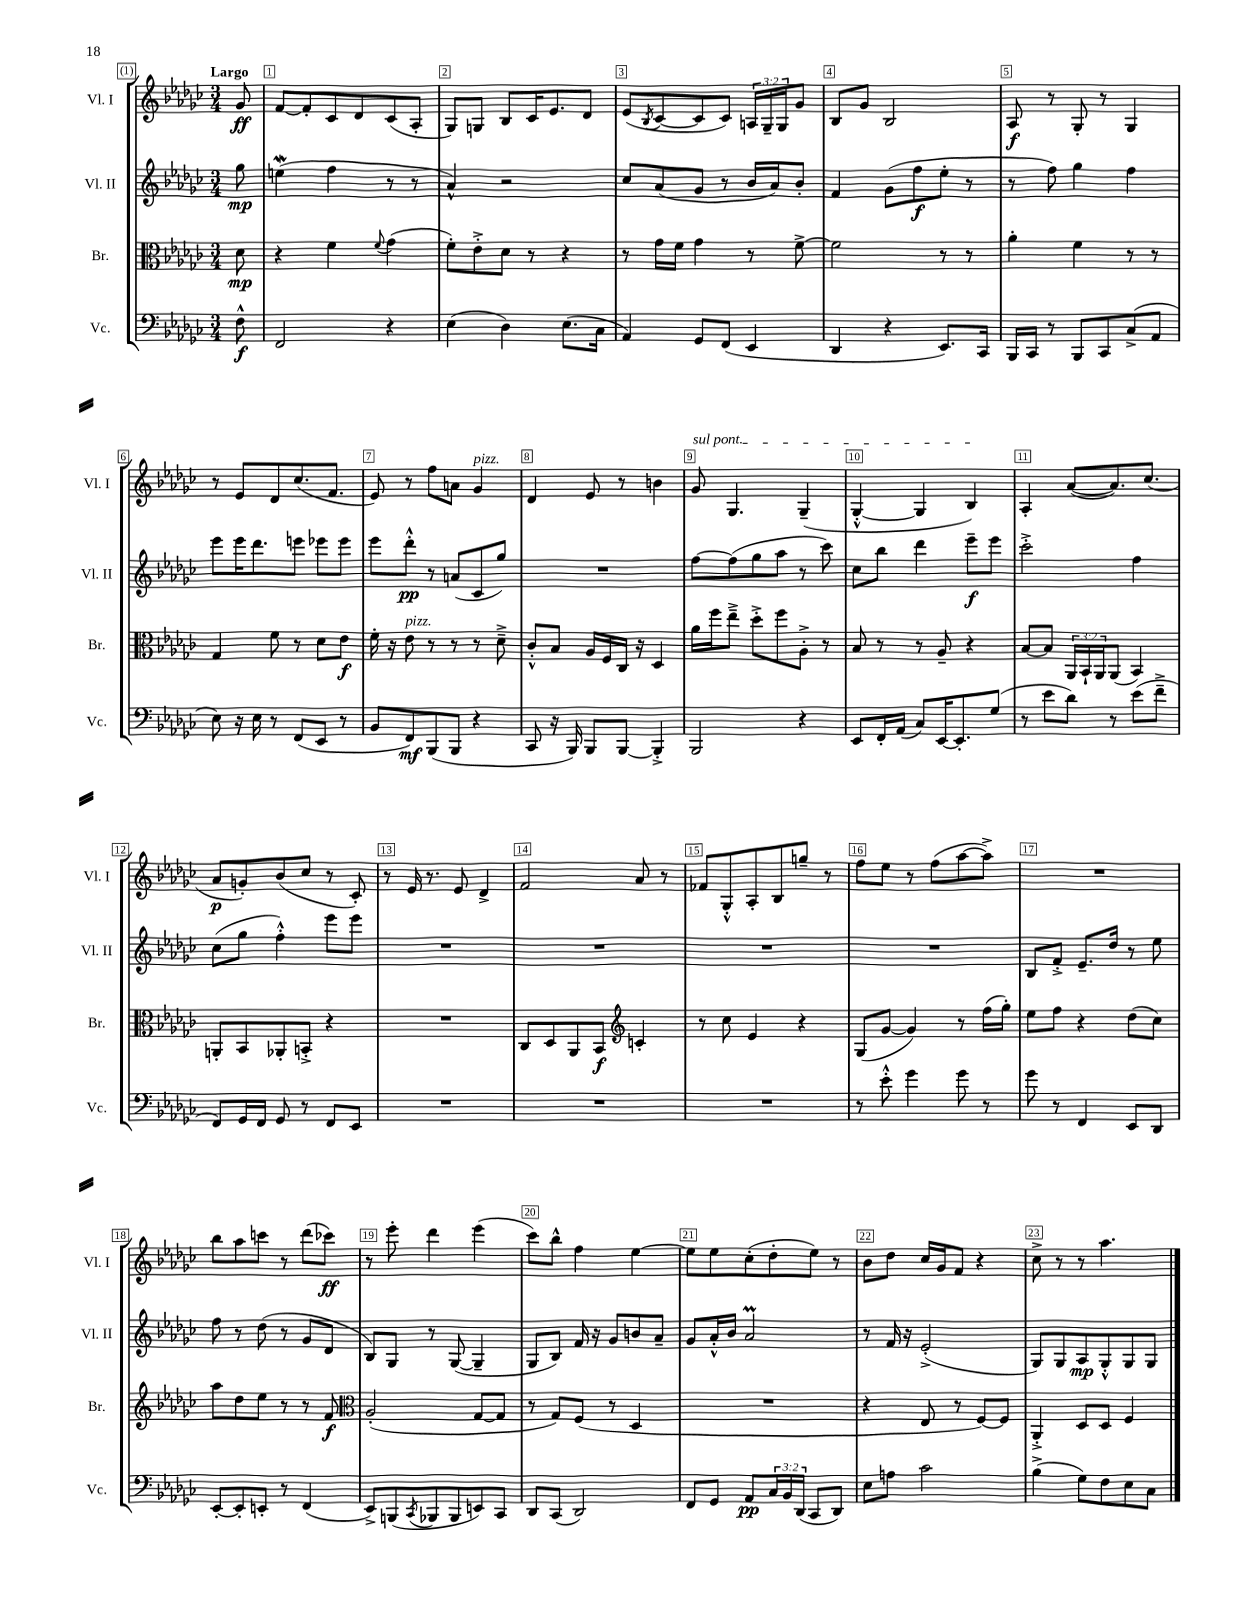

**kern	**kern	**kern	**kern
*staff4	*staff3	*staff2	*staff1
*clefF4	*clefC3	*clefG2	*clefG2
*k[b-e-a-d-g-c-]	*k[b-e-a-d-g-c-]	*k[b-e-a-d-g-c-]	*k[b-e-a-d-g-c-]
*M3/4	*M3/4	*M3/4	*M3/4
8F^^	8d-	8gg-	8g-
=	=	=	=
2FF	4r	(4ee	[8f
.	.	.	8f']
.	4f	4ff	8c-
.	.	.	8d-
.	8qqf	.	.
4r	(4g-	8r	(8c-
.	.	8r	8A-'
=	=	=	=
(4E-	8f')	4a-^^)	8G-)
.	8e-'^	.	8G
4D-)	8d-	2r	8B-
.	8r	.	16c-
.	.	.	8.e-
(8.E-	4r	.	.
.	.	.	8d-
16C-	.	.	.
=	=	=	=
4AA-)	8r	8cc-	(8e-
.	.	.	8qB-
.	16g-	(8a-	[8c-
.	16f	.	.
8GG-	4g-	8g-	8c-]
(8FF	.	8r	8c-)
4EE-	8r	16b-	24A
.	.	.	24G-~
.	.	16a-)	.
.	.	.	24G-
.	[8f^	8b-'	8g-
=	=	=	=
4DD-	2f]	4f	8B-
.	.	.	8g-
4r	.	(8g-	2B-
.	.	8ff	.
8.EE-)	8r	8ee-'	.
.	8r	8r	.
16CC-	.	.	.
=	=	=	=
16BBB-	4a-'	8r	8A-
16CC-	.	.	.
8r	.	8ff)	8r
8BBB-	4f	4gg-	8G-'
8CC-	.	.	8r
(8C-^	8r	4ff	4G-
8AA-	8r	.	.
=	=	=	=
8E-)	4G-	8eee-	8r
16r	.	16eee-	8e-
16E-	.	8.ddd-	.
8r	8f	.	8d-
(8FF	8r	8eee	(8.cc-
8EE-	8d-	8eee-	.
.	.	.	8.f
8r	8e-	8eee-	.
=	=	=	=
8BB-	16f'	8eee-	8e-)
.	16r	.	.
8FF)	8e-	8ddd-'^^	8r
(8BBB-	8r	8r	8ff
8BBB-	8r	(8a	8a
4r	8r	8c-	4g-
.	8d-~^	8gg-)	.
=	=	=	=
8CC-	8c-'^^	2.r	4d-
16r	8B-	.	.
16BBB-)	.	.	.
8BBB-	16A-	.	8e-
.	16F	.	.
[8BBB-	16C-	.	8r
.	16r	.	.
4BBB-'^]	4D-	.	4b
=	=	=	=
2BBB-	16a-	[8ff	8g-
.	16ff	.	.
.	8ee-~^	(8ff]	4.G-
.	8dd-'^	8gg-	.
.	8ff	8aa-	.
4r	8A-'^	8r	(4G-~
.	8r	8ccc-)	.
=	=	=	=
8EE-	8B-	8cc-	[4G-'^^
16FF'	8r	8bb-	.
(16AA-	.	.	.
8C-)	8r	4ddd-	4G-]
[16EE-	8A-~	.	.
8.EE-']	.	.	.
.	4r	8eee-~	4B-)
(8G-	.	8eee-	.
=	=	=	=
8r	[8B-	2ccc-'^	4A-'
8e-	8B-]	.	.
8d-)	24AA-	.	([8a-
.	24BB-`	.	.
.	24AA-	.	.
8r	(8AA-	.	8.a-])
(8e-	4BB-)	4ff	.
.	.	.	(8.cc-
8f~^	.	.	.
=	=	=	=
8FF)	8AA'	(8cc-	8a-
16GG-	8BB-	8gg-	8g')
16FF	.	.	.
8GG-	8AA-'	4ff'^^)	(8b-
8r	8BB'^	.	8cc-
8FF	4r	8eee-	8r
8EE-	.	8eee-	8c-')
=	=	=	=
2.r	2.r	2.r	8r
.	.	.	16e-
.	.	.	8.r
.	.	.	8e-
.	.	.	4d-^
=	=	=	=
2.r	8C-	2.r	2f
.	8D-	.	.
.	8AA-	.	.
.	8BB-	.	.
*	*clefG2	*	*
.	4c'	.	8a-
.	.	.	8r
=	=	=	=
2.r	8r	2.r	8f-
.	8cc-	.	8G-'^^
.	4e-	.	8A-'
.	.	.	8B-
.	4r	.	8gg~
.	.	.	8r
=	=	=	=
8r	(8G-	2.r	8ff
8e-'^^	[8g-	.	8ee-
4g-	4g-])	.	8r
.	.	.	(8ff
8g-	8r	.	[8aa-
8r	(16ff	.	8aa-^])
.	16gg-')	.	.
=	=	=	=
8g-	8ee-	8B-	2.r
8r	8ff	8f'^	.
4FF	4r	8.e-~	.
.	.	16dd-	.
8EE-	(8dd-	8r	.
8DD-	8cc-)	8ee-	.
=	=	=	=
[8EE-'	8aa-	8ff	8bb-
8EE-']	8dd-	8r	8aa-
8EE'	8ee-	(8dd-	8ccc
8r	8r	8r	8r
(4FF	8r	8g-	(8ddd-
.	8f	8d-	8ccc-)
=	=	=	=
*	*clefC3	*	*
8EE-^)	(2A-'	8B-)	8r
(8BBB	.	8G-	8eee-'
8qCC-	.	.	.
8BBB-	.	8r	4ddd-
8BBB-	.	([8G-	.
8EE)	[8G-	4G-~]	(4eee-
8CC-	8G-]	.	.
=	=	=	=
8DD-	8r	8G-	8ccc-)
(8CC-	8G-)	8B-)	8bb-^^
2DD-)	(8F	16f	4ff
.	.	16r	.
.	8r	8g-	.
.	4D-	8b	[4ee-
.	.	8a-~	.
=	=	=	=
8FF	2.r	8g-	8ee-]
8GG-	.	16a-'^^	8ee-
.	.	16b-	.
8AA-	.	2a-	(8cc-'
24C-	.	.	8dd-'
24BB-	.	.	.
(24DD-	.	.	.
8CC-	.	.	8ee-)
8DD-)	.	.	8r
=	=	=	=
8E-	4r	8r	8b-
8A	.	16f	8dd-
.	.	16r	.
2c-	8E-	(2e-'^	16cc-
.	.	.	16g-
.	8r	.	8f
.	[8F)	.	4r
.	8F]	.	.
=	=	=	=
(4B-^	4AA-'^	8G-)	8cc-^
.	.	8G-	8r
8G-)	8D-	8A-	8r
8F	8D-	8G-'^^	4.aa-
8E-	4F	8G-	.
8C-	.	8G-	.
==	==	==	==
*-	*-	*-	*-
